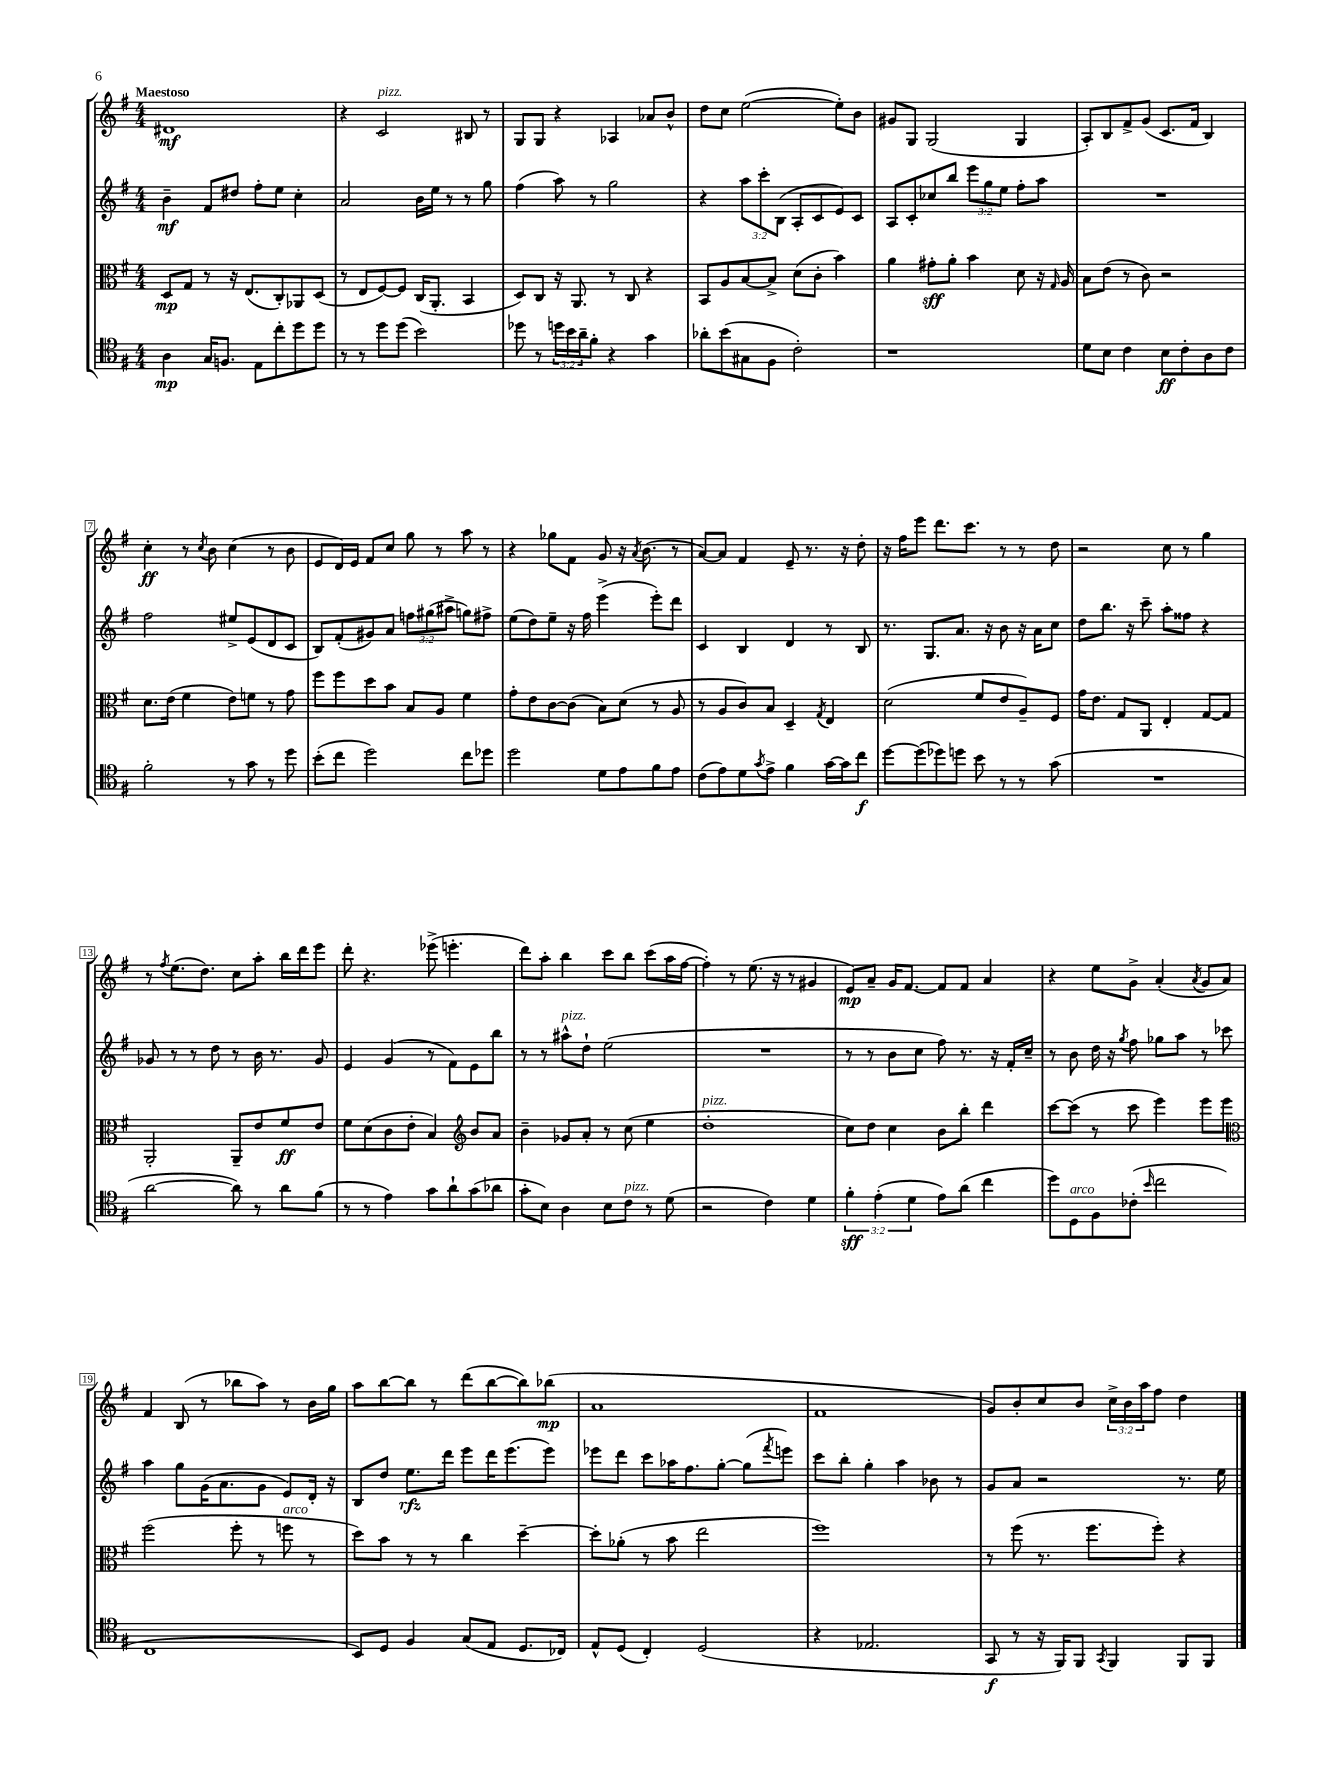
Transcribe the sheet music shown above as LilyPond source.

<<
\new StaffGroup <<
\new Staff = "s0" {
    \clef treble \key g \major \numericTimeSignature \time 4/4 \override Staff.TupletNumber.text = #tuplet-number::calc-fraction-text \tempo "Maestoso"
    dis'1\mf |
    r4 c'2^\markup { \italic "pizz." } bis8 r8 |
    g8 g8 r4 aes4 aes'8 b'8-^ |
    d''8 c''8 e''2~( e''8-.) b'8 |
    gis'8 g8 g2( g4 |
    a8-.) b8 fis'8-> g'8( c'8. fis'16 b4) |
    c''4-.\ff r8 \acciaccatura { c''8 } b'8 c''4( r8 b'8 |
    e'8 d'16) e'16 fis'8 c''8 g''8 r8 a''8 r8 |
    r4 ges''8 fis'8 g'8 r16 \acciaccatura { a'8 } b'8.( r8 |
    a'8~) a'8 fis'4 e'8-- r8. r16 d''8-. |
    r16 fis''16 e'''8 d'''8. c'''8. r8 r8 d''8 |
    r2 c''8 r8 g''4 |
    r8 \acciaccatura { fis''8 } e''8.( d''8.) c''8 a''8-. b''16 d'''16 e'''8 |
    d'''8-. r4. ees'''8->( e'''4.-. |
    d'''8) a''8-. b''4 c'''8 b''8 c'''8( a''16 fis''16~ |
    fis''4-.) r8 e''8.( r16 r8 gis'4 |
    e'8\mp) a'8-- g'16 fis'8.~ fis'8 fis'8 a'4 |
    r4 e''8 g'8-> a'4-.( \acciaccatura { a'8 } g'8 a'8) |
    fis'4 b8( r8 bes''8 a''8) r8 b'16 g''16 |
    a''8 b''8~ b''8 r8 d'''8( b''8~ b''8) bes''8\mp( |
    a'1 |
    fis'1 |
    g'8) b'8-. c''8 b'8 \tuplet 3/2 { c''16-> b'16 a''16 } fis''8 d''4 \bar "|." |
}
\new Staff = "s1" {
    \clef treble \key g \major \numericTimeSignature \time 4/4 \override Staff.TupletNumber.text = #tuplet-number::calc-fraction-text
    b'4--\mf fis'8 dis''8 fis''8-. e''8 c''4-. |
    a'2 b'16 e''16 r8 r8 g''8 |
    fis''4( a''8) r8 g''2 |
    r4 \tuplet 3/2 { a''8 c'''8-. b8( } a8-. c'8 e'8) c'8 |
    a8 c'8-. ces''8 b''8 \tuplet 3/2 { e'''8 g''8 e''8 } fis''8-. a''8 |
    R1 |
    fis''2 eis''8-> e'8( d'8 c'8 |
    b8) fis'8-.( gis'8) a'8 \tuplet 3/2 { f''8 gis''8( ais''8-> } g''8) fis''8-> |
    e''8( d''8) e''8-- r16 fis''16 e'''4->( e'''8-.) d'''8 |
    c'4 b4 d'4 r8 b8 |
    r8. g8. a'8. r16 b'8 r16 a'16 c''8 |
    d''8 b''8. r16 c'''8-- a''8-. fisis''8 r4 |
    ges'8 r8 r8 d''8 r8 b'16 r8. ges'8 |
    e'4 g'4( r8 fis'8) e'8 b''8 |
    r8 r8 ais''8-^^\markup { \italic "pizz." } d''8-! e''2( |
    R1 |
    r8 r8 b'8 c''8 fis''8) r8. r16 fis'16-. c''16-- |
    r8 b'8 d''16 r16 \acciaccatura { g''8 } fis''8 ges''8 a''8 r8 ces'''8 |
    a''4 g''8 g'16( a'8. g'8 e'8) d'16-. r16 |
    b8 d''8 e''8.\rfz d'''16 e'''8 d'''16 e'''8.( e'''8) |
    ees'''8 d'''8 c'''8 aes''16 fis''8. g''8~-. g''8( \acciaccatura { fis'''8 } e'''8) |
    c'''8 b''8-. g''4-. a''4 bes'8 r8 |
    g'8 a'8 r2 r8. e''16 \bar "|." |
}
\new Staff = "s2" {
    \clef alto \key g \major \numericTimeSignature \time 4/4
    d8\mp g8 r8 r16 e8.( c8-.) aes,8 d8( |
    r8 e8 fis8~) fis8 c16( a,8.-. b,4 |
    d8) c8 r16 a,8. r8 c8 r4 |
    b,8 a8 b8~ b8-> d'8( c'8-. b'4) |
    a'4 gis'8-.\sff a'8-. b'4 d'8 r16 \grace { g16 } a16 |
    b8 e'8( r8 c'8) r2 |
    d'8. e'16( fis'4 e'8) f'8 r8 g'8 |
    fis''8 fis''8 d''8 b'8 b8 a8 fis'4 |
    g'8-. e'8 c'8~ c'8( b8) d'8( r8 a8 |
    r8 a8 c'8) b8 d4-- \acciaccatura { g8 } e4 |
    d'2( fis'8 e'8 a8--) fis8 |
    g'16 e'8. g8 a,8 e4-. g8~ g8 |
    a,2-. a,8-- e'8 fis'8\ff e'8 |
    fis'8 d'8( c'8 e'8-. b4) \clef treble b'8 a'8 |
    b'4-- ges'8 a'8-. r8 c''8( e''4 |
    d''1-.^\markup { \italic "pizz." } |
    c''8) d''8 c''4 b'8 b''8-. d'''4 |
    c'''8~ c'''8( r8 c'''8 e'''4) e'''8 e'''8 |
    \clef alto fis''2( fis''8-. r8 f''8^\markup { \italic "arco" } r8 |
    d''8) b'8 r8 r8 c''4 d''4~-- |
    d''8-. aes'8-.( r8 b'8 e''2 |
    fis''1) |
    r8 fis''8( r8. fis''8. fis''8-.) r4 \bar "|." |
}
\new Staff = "s3" {
    \clef tenor \key g \major \numericTimeSignature \time 4/4 \override Staff.TupletNumber.text = #tuplet-number::calc-fraction-text
    a4\mp g16 f8. e8 c''8-. d''8 d''8 |
    r8 r8 d''8 d''8( b'2) |
    des''8 r8 \tuplet 3/2 { d''16 b'16 a'16-- } fis'8-. r4 g'4 |
    aes'8-. b'8( gis8 fis8 c'2-.) |
    r1 |
    d'8 b8 c'4 b8\ff c'8-. a8 c'8 |
    fis'2-. r8 g'8 r8 d''8 |
    b'8-.( c''8 d''2) c''8 des''8 |
    d''2 d'8 e'8 fis'8 e'8 |
    c'8( e'8) d'8 \acciaccatura { g'8 } e'8-> fis'4 g'16~ g'16 c''8\f |
    d''8~ d''8( des''8) d''8 b'8 r8 r8 g'8( |
    R1 |
    a'2~ a'8) r8 a'8 fis'8( |
    r8 r8 e'4) g'8 a'8-! g'8( aes'8 |
    g'8-. b8) a4 b8 c'8^\markup { \italic "pizz." } r8 d'8( |
    r2 c'4) d'4 |
    \tuplet 3/2 { fis'4-.\sff e'4-.( d'4 } e'8) a'8( c''4 |
    d''8) d8^\markup { \italic "arco" } fis8 ces'8-.( \grace { b'16 } c''2 |
    c1 |
    b,8) d8 fis4 g8( e8 d8. ces16) |
    e8-^ d8( c4-.) d2( |
    r4 ees2. |
    g,8\f r8 r16 fis,16) fis,8 \acciaccatura { g,8 } fis,4 fis,8 fis,8 \bar "|." |
}
>>
>>
\layout { \context { \Score \override BarNumber.stencil = #(make-stencil-boxer 0.1 0.3 ly:text-interface::print) } }
